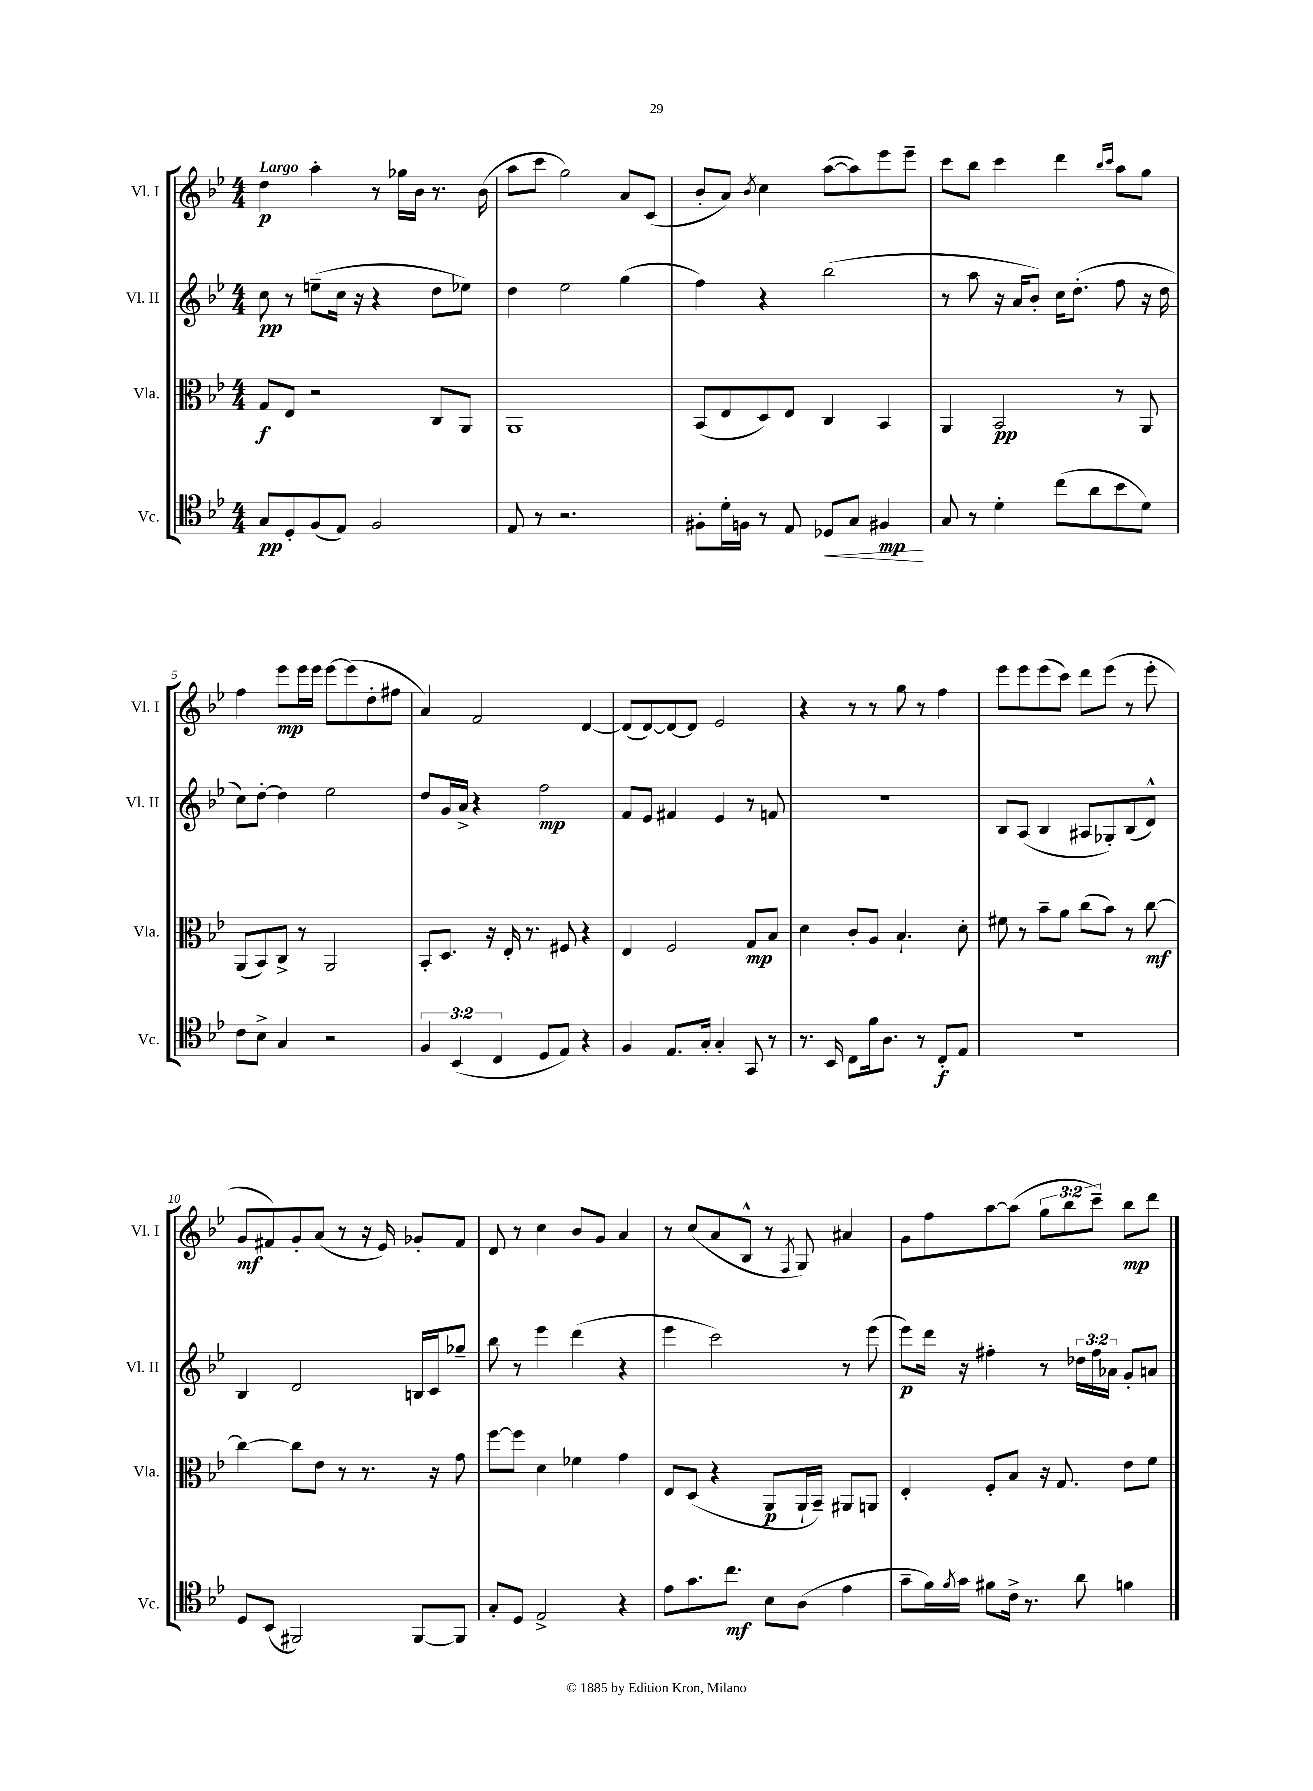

**kern	**kern	**kern	**kern
*staff4	*staff3	*staff2	*staff1
*clefC4	*clefC3	*clefG2	*clefG2
*k[b-e-]	*k[b-e-]	*k[b-e-]	*k[b-e-]
*M4/4	*M4/4	*M4/4	*M4/4
8G	8G	8cc	4dd
8D'	8E-	8r	.
(8F	2r	(8ee~	4aa'
8E-)	.	16cc	.
.	.	16r	.
2F	.	4r	8r
.	.	.	16gg-
.	.	.	16b-
.	8C	8dd	8.r
.	8AA	8ee-)	.
.	.	.	(16b-
=	=	=	=
8E-	1AA	4dd	8aa
8r	.	.	8ccc
2.r	.	2ee-	2gg)
.	.	(4gg	8a
.	.	.	(8c
=	=	=	=
8F#'	(8BB-	4ff)	8b-'
16d'	8E-	.	8a)
16F	.	.	.
.	.	.	8qb-
8r	8D)	4r	4cc
8E-	8E-	.	.
8D-	4C	(2bb-	([8aa
8G	.	.	8aa])
4F#	4BB-	.	8eee-
.	.	.	8eee-~
=	=	=	=
8G	4AA	8r	8ccc
8r	.	8aa	8bb-
4d'	2BB-	16r	4ccc
.	.	16a	.
.	.	8b-')	.
(8cc	.	16cc	4ddd
.	.	(8.dd'	.
8a	.	.	.
.	.	.	16qqbb-
.	.	.	16qqccc
8b-	8r	8ff	8aa
8d)	8AA	16r	8gg
.	.	16dd	.
=	=	=	=
8c	(8AA	8cc)	4ff
8B-^	8BB-)	[8dd'	.
4G	8C^	4dd]	8eee-
.	8r	.	16eee-
.	.	.	16eee-
2r	2AA	2ee-	[8eee-
.	.	.	(8eee-]
.	.	.	8dd'
.	.	.	8ff#
=	=	=	=
6F	8BB-'	8dd	4a)
.	8.D	16g	.
(6BB-	.	.	.
.	.	16a^	.
.	.	4r	2f
.	16r	.	.
6C	.	.	.
.	16E-'	.	.
.	8.r	.	.
8D	.	2ff	.
8E-)	8F#	.	.
4r	4r	.	[4d
=	=	=	=
4F	4E-	8f	(8d]
.	.	8e-	[8d)
8.E-	2F	4f#	8d_
.	.	.	8d]
16G'	.	.	.
4G'	.	4e-	2e-
8GG	8G	8r	.
8r	8B-	8f	.
=	=	=	=
8.r	4d	1r	4r
16BB-	.	.	.
8C	8c'	.	8r
16f	8A	.	8r
8.A	.	.	.
.	4.B-`	.	8gg
8r	.	.	8r
8C'	.	.	4ff
8E-	8d'	.	.
=	=	=	=
1r	8f#	8B-	8eee-
.	8r	(8A	8eee-
.	8b-~	4B-	(8eee-
.	8a	.	8ccc)
.	(8cc	8A#	8ddd
.	8b-)	8G-')	(8eee-
.	8r	(8B-	8r
.	[8cc	8d^^)	8eee-'
=	=	=	=
8D	4cc_	4B-	8g
(8BB-	.	.	8f#)
2FF#)	8cc]	2d	8g'
.	8e-	.	(8a
.	8r	.	8r
.	8.r	.	16r
.	.	.	16e-)
[8FF#	.	16B	8g-'
.	16r	16c	.
8FF#]	8g	8gg-~	8f#
=	=	=	=
8G'	[8ff	8bb-	8d
8D	8ff]	8r	8r
2E-^	4d	4eee-	4cc
.	4f-	(4ddd	8b-
.	.	.	8g
4r	4g	4r	4a
=	=	=	=
8e-	8E-	4eee-	8r
8.g	(8D	.	(8cc
.	4r	2ccc)	8a
8.cc	.	.	.
.	.	.	8B-^^
8B-	8AA	.	8r
.	.	.	8qF
(8A	16AA`	.	8G)
.	16BB-~)	.	.
4e-	8AA#	8r	4a#
.	8AA	(8eee-	.
=	=	=	=
8g~	4E-'	8eee-)	8g
16f)	.	16ddd	8ff
8qf	.	.	.
16g	.	16r	.
8f#	8F'	4ff#'	[8aa
16c^	8B-	.	(8aa]
8.r	.	.	.
.	16r	8r	12gg
.	8.G	.	.
.	.	.	12bb-
8a	.	24dd-	.
.	.	24ff#	12ccc~)
.	.	24a-	.
4f	8e-	8g'	8bb-
.	8f	8a	8ddd
==	==	==	==
*-	*-	*-	*-
